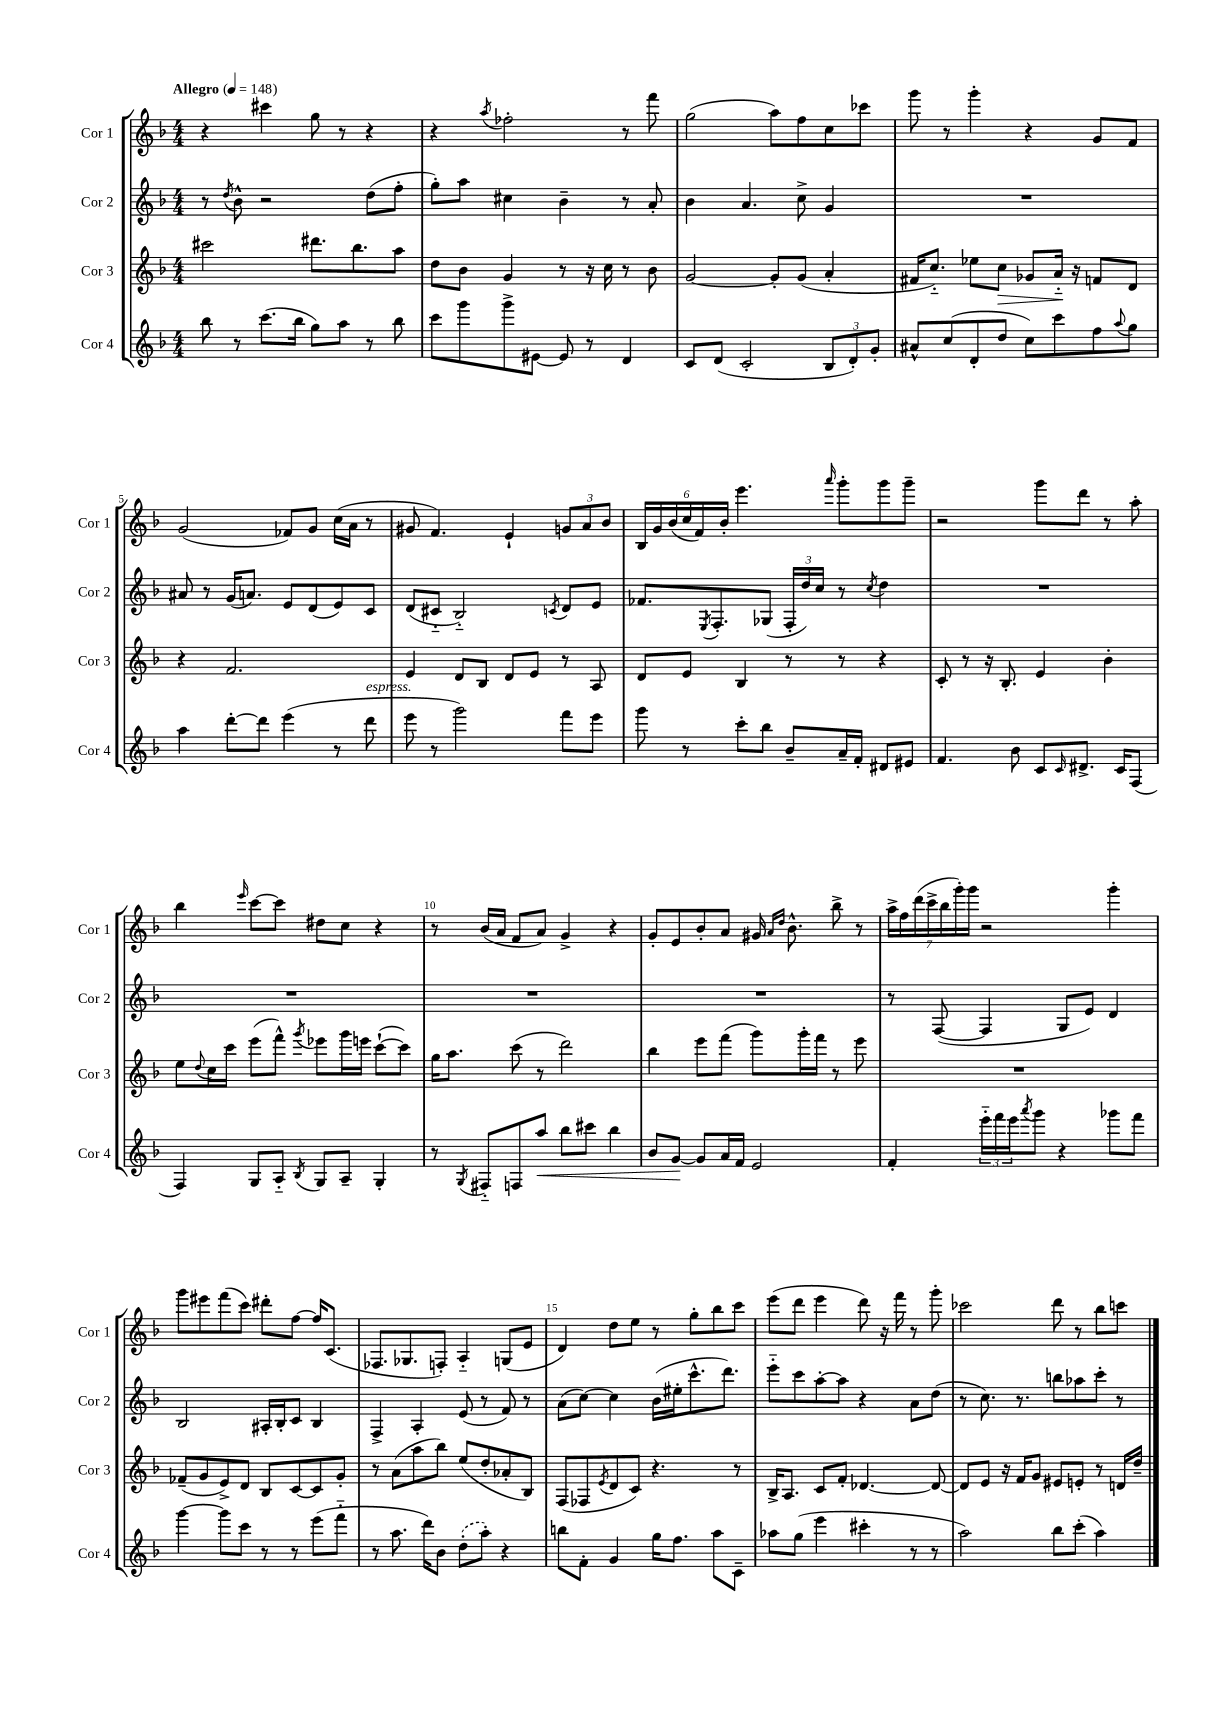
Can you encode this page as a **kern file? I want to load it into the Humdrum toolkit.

**kern	**dynam	**kern	**dynam	**kern	**kern
*part4	*part4	*part3	*part3	*part2	*part1
*staff4	*staff4	*staff3	*staff3	*staff2	*staff1
*I"Cor 4	*	*I"Cor 3	*	*I"Cor 2	*I"Cor 1
*I'Cor 4	*	*I'Cor 3	*	*I'Cor 2	*I'Cor 1
*clefG2	*	*clefG2	*	*clefG2	*clefG2
*k[b-]	*	*k[b-]	*	*k[b-]	*k[b-]
*M4/4	*	*M4/4	*	*M4/4	*M4/4
*MM148	*	*MM148	*	*MM148	*MM148
=1	=1	=1	=1	=1	=1
!	!	!	!	!	!LO:TX:a:B:t=Allegro
8bb-\	.	2ccc#X\	.	8r	4r
.	.	.	.	8qdd/	.
8r	.	.	.	8b-^^\	.
(8.ccc\L	.	.	.	2r	4ccc#X\
16bb-\Jk	.	.	.	.	.
8gg\L)	.	8.ddd#X\L	.	.	8gg\
8aa\J	.	.	.	.	8r
.	.	8.bb-\	.	.	.
8r	.	.	.	(8dd\L	4r
8bb-\	.	8aa\J	.	8ff'\J	.
=2	=2	=2	=2	=2	=2
8ccc\L	.	8dd\L	.	8gg'\L)	4r
8ggg\	.	8b-\J	.	8aa\J	.
.	.	.	.	.	8qaa/
8ggg^\	.	4g/	.	4cc#X\	2ff-X'\
[8e#X\J	.	.	.	.	.
8e#/]	.	8r	.	4b-~\	.
8r	.	16r	.	.	.
.	.	16cc\	.	.	.
4d/	.	8r	.	8r	8r
.	.	8b-\	.	8a'/	8fff\
=3	=3	=3	=3	=3	=3
8c/L	.	[2g/	.	4b-\	(2gg\
(8d/J	.	.	.	.	.
2c'/	.	.	.	4.a/	.
.	.	8g'/L]	.	.	8aa\L)
.	.	(8g/J	.	8cc^\	8ff\
12B-/L	.	4a'/	.	4g/	8cc\
12d'/)	.	.	.	.	.
.	.	.	.	.	8ccc-X\J
12g'/J	.	.	.	.	.
=4	=4	=4	=4	=4	=4
8a#X^^/L	.	16f#X/KL	.	1r	8ggg\
.	.	8.cc/J)	.	.	.
(8cc/	.	.	.	.	8r
8d'/	.	8ee-X\L	.	.	4ggg'\
!	!	!	!LO:HP:b	!	!
8dd/J	.	8cc\J	>	.	.
8cc\L)	.	8g-X/L	.	.	4r
8ccc\	.	16a/Jk	.	.	.
.	.	16r	]	.	.
8ff\	.	8fn/L	.	.	8g/L
8qqaa/	.	.	.	.	.
8gg\J	.	8d/J	.	.	8f/J
!!LO:LB:g=z
=5	=5	=5	=5	=5	=5
4aa\	.	4r	.	8a#X/	(2g/
.	.	.	.	8r	.
[8ddd'\L	.	2.f/	.	(16g/KL	.
.	.	.	.	8.an/J)	.
8ddd\J]	.	.	.	.	.
(4eee\	.	.	.	8e/L	8f-X/L)
.	.	.	.	(8d/	8g/J
8r	.	.	.	8e/)	(16cc\LL
.	.	.	.	.	16a\JJ
!LO:TX:a:i:t=espress.	!	!	!	!	!
8ddd\	.	.	.	8c/J	8r
=6	=6	=6	=6	=6	=6
8eee\	.	4e/	.	(8d/L	8g#X/
8r	.	.	.	8c#X/J	4.f/)
2ggg\)	.	8d/L	.	2B-/)	.
.	.	8B-/J	.	.	.
.	.	8d/L	.	.	4e`/
.	.	8e/J	.	.	.
.	.	.	.	8qcn/	.
8fff\L	.	8r	.	8d/L	12gn/L
.	.	.	.	.	12a/
8eee\J	.	8A/	.	8e/J	.
.	.	.	.	.	12b-/J
=7	=7	=7	=7	=7	=7
8ggg\	.	8d/L	.	8.f-X/L	24B-/LL
.	.	.	.	.	24g/
.	.	.	.	.	(24b-/
8r	.	8e/J	.	.	24cc/
.	.	.	.	.	24f/)
.	.	.	.	8qE/	.
.	.	.	.	8.F'/	.
.	.	.	.	.	24b-'/JJ
8ccc'\L	.	4B-/	.	.	4.eee\
8bb-\J	.	.	.	(8G-X/J	.
8b-~/L	.	8r	.	24F'/LL	.
.	.	.	.	24dd/)	.
.	.	.	.	24cc/JJ	.
.	.	.	.	.	16qqaaa/
16a~/L	.	8r	.	8r	8ggg'\L
16f'/JJ	.	.	.	.	.
.	.	.	.	8qcc/	.
8d#X/L	.	4r	.	4dd\	8ggg\
8e#X/J	.	.	.	.	8ggg~\J
=8	=8	=8	=8	=8	=8
4.f/	.	8c'/	.	1r	2r
.	.	8r	.	.	.
.	.	16r	.	.	.
.	.	8.B-'/	.	.	.
8b-\	.	.	.	.	.
8c/L	.	4e/	.	.	8ggg\L
16qqc/	.	.	.	.	.
8.d#X^/J	.	.	.	.	8ddd\J
.	.	4b-'\	.	.	8r
16c/KL	.	.	.	.	.
(8F/J	.	.	.	.	8aa'\
!!LO:LB:g=z
=9	=9	=9	=9	=9	=9
4F/)	.	8ee\L	.	1r	4bb-\
.	.	8qqdd/	.	.	.
.	.	16cc\L	.	.	.
.	.	16ccc\JJ	.	.	.
.	.	.	.	.	16qqeee/
8G/L	.	(8eee\L	.	.	[8ccc\L
8A/J	.	8fff^^\J)	.	.	8ccc\J]
8qB-/	.	8qggg/	.	.	.
8G/L	.	8eee-X\L	.	.	8dd#X\L
8A~/J	.	16ggg\L	.	.	8cc\J
.	.	16eeen\JJ	.	.	.
4G'/	.	([8ccc`\L	.	.	4r
.	.	8ccc\J])	.	.	.
=10	=10	=10	=10	=10	=10
8r	.	16gg\KL	.	1r	8r
.	.	8.aa\J	.	.	.
8qG/	.	.	.	.	.
8F#X/L	.	.	.	.	(16b-/LL
.	.	.	.	.	16a/JJ
8Fn/	.	(8ccc\	.	.	8f/L
!	!LO:HP:b	!	!	!	!
8aa/J	<	8r	.	.	8a/J)
8bb-\L	.	2ddd\)	.	.	4g^/
8ccc#X\J	.	.	.	.	.
4bb-\	.	.	.	.	4r
=11	=11	=11	=11	=11	=11
8b-/L	.	4bb-\	.	1r	8g'/L
[8g/J	.	.	.	.	8e/
8g/L]	[	8eee\L	.	.	8b-'/
16a/L	.	(8fff\J	.	.	8a/J
16f/JJ	.	.	.	.	.
2e/	.	8ggg\L)	.	.	16g#X/
.	.	.	.	.	16qqa/LL
.	.	.	.	.	16qqdd/JJ
.	.	.	.	.	8.b-^^\
.	.	16ggg'\L	.	.	.
.	.	16fff\JJ	.	.	.
.	.	8r	.	.	8bb-^\
.	.	8eee\	.	.	8r
=12	=12	=12	=12	=12	=12
4f'/	.	1r	.	8r	28aa^\LL
.	.	.	.	.	28ff\
.	.	.	.	.	(28ddd\
.	.	.	.	.	28ccc^\
.	.	.	.	([8F/	.
.	.	.	.	.	28bb-\
.	.	.	.	.	28ggg'\)
.	.	.	.	.	28ggg\JJ
24eee\LL	.	.	.	4F/]	2r
24fff\	.	.	.	.	.
24eee\J	.	.	.	.	.
8qaaa/	.	.	.	.	.
8ggg\J	.	.	.	.	.
4r	.	.	.	8G/L	.
.	.	.	.	8e/J)	.
8ggg-X\L	.	.	.	4d/	4ggg'\
8fff\J	.	.	.	.	.
!!LO:LB:g=z
=13	=13	=13	=13	=13	=13
[4ggg\	.	(8f-X~/L	.	2B-/	8ggg\L
.	.	8g/	.	.	8eee#X\
8ggg\L]	.	8e^/)	.	.	(8fff\
8ccc\J	.	8d/J	.	.	8ccc\J)
8r	.	8B-/L	.	16A#X'/LL	8ddd#X'\L
.	.	.	.	16B-'/J	.
8r	.	[8c/	.	8c/J	[8ff\J
(8eee\L	.	8c/]	.	4B-/	16ff/KL]
.	.	.	.	.	(8.c/J
8fff\J	.	8g'/J	.	.	.
=14	=14	=14	=14	=14	=14
8r	.	8r	.	4F^/	8.F-X/L
8.aa\	.	(8a\L	.	.	.
.	.	.	.	.	8.G-X/
.	.	8aa\	.	4A'/	.
16ddd\KL)	.	.	.	.	.
8b-\J	.	8bb-\J)	.	.	8Fn'/J)
(8dd'\L	.	(8ee/L	.	(8e/	4A/
8aa'\J)	.	8dd'/	.	8r	.
4r	.	8a-X'/	.	8f/)	(8Gn/L
.	.	8B-/J)	.	8r	8e/J
=15	=15	=15	=15	=15	=15
8bbn\L	.	(8F/L	.	(8a\L	4d/)
8f'\J	.	8F-X/	.	[8cc\J)	.
.	.	8qe/	.	.	.
4g/	.	8d/	.	4cc\]	8dd\L
.	.	8c/J)	.	.	8ee\J
16gg\KL	.	4.r	.	(16b-\LL	8r
8.ff\J	.	.	.	16ee#X'\J	.
.	.	.	.	8.ccc^^\	8gg'\L
8aa\L	.	.	.	.	8bb-\
.	.	.	.	8.ddd\J)	.
8c~\J	.	8r	.	.	8ccc\J
=16	=16	=16	=16	=16	=16
8aa-X\L	.	16B-^/KL	.	8eee\L	(8eee\L
.	.	8.A/J	.	.	.
(8gg\J	.	.	.	8ccc\	8ddd\J
4eee\	.	8c/L	.	[8aa'\	4eee\
.	.	8f'/J	.	8aa\J]	.
4ccc#X'\	.	[4.d-X/	.	4r	8ddd\)
.	.	.	.	.	16r
.	.	.	.	.	16fff\
8r	.	.	.	8a\L	8r
8r	.	8d-/_	.	(8dd\J	8ggg'\
=17	=17	=17	=17	=17	=17
2aa\)	.	8d-/L]	.	8r	2ccc-X\
.	.	8e/J	.	8.cc\)	.
.	.	16r	.	.	.
.	.	16f/KL	.	8.r	.
.	.	8g/J	.	.	.
8bb-\L	.	8e#X/L	.	8bbn\L	8ddd\
(8ccc'\J	.	8en'/J	.	8aa-X\	8r
4aa\)	.	8r	.	8ccc'\J	8bb-\L
.	.	16dn/LL	.	8r	8cccn\J
.	.	16dd~/JJ	.	.	.
==	==	==	==	==	==
*-	*-	*-	*-	*-	*-
